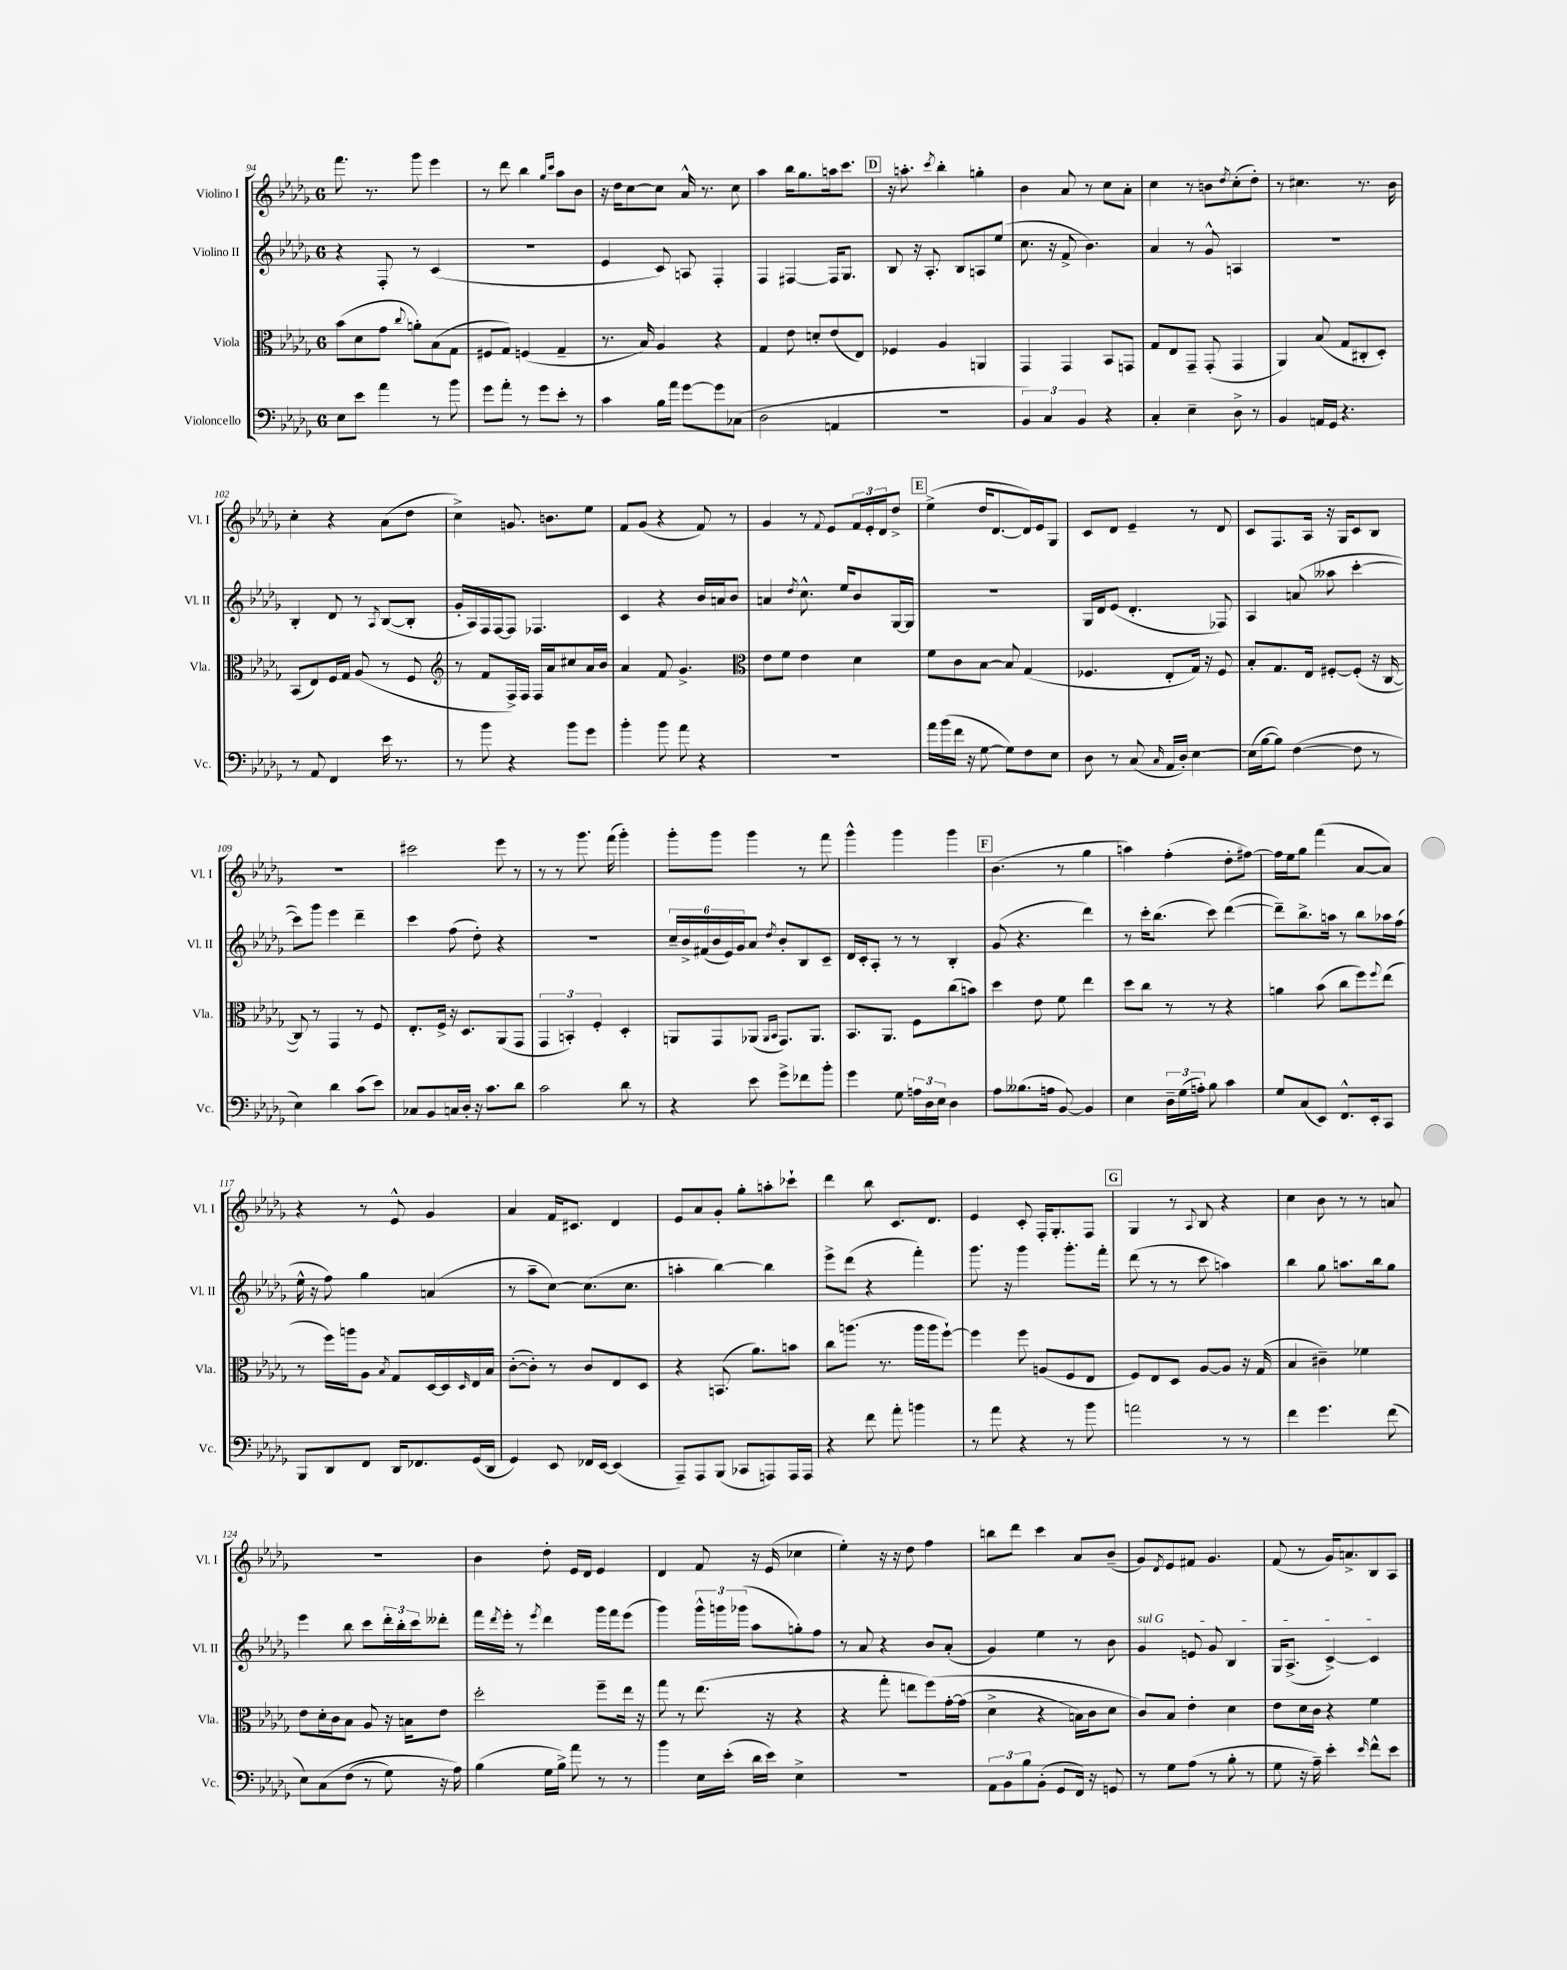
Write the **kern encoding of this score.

**kern	**kern	**kern	**kern
*part4	*part3	*part2	*part1
*staff4	*staff3	*staff2	*staff1
*I"Violoncello	*I"Viola	*I"Violino II	*I"Violino I
*I'Vc.	*I'Vla.	*I'Vl. II	*I'Vl. I
*clefF4	*clefC3	*clefG2	*clefG2
*k[b-e-a-d-g-]	*k[b-e-a-d-g-]	*k[b-e-a-d-g-]	*k[b-e-a-d-g-]
*M6/8	*M6/8	*M6/8	*M6/8
=94	=94	=94	=94
8E-\L	(8b-\L	4r	8.fff\
8e-\J	8d-\	.	.
.	.	.	8.r
4a-\	8g-\J	8F'/	.
.	8qqcc/	.	.
.	8an'\L)	8r	8ggg-\
8r	(8B-\	(4c/	4eee-\
8b-\	8G-\J	.	.
=95	=95	=95	=95
8g-\L	8F#X/L	2.r	8r
8a-'\J	8G-/J)	.	8ddd-\
8r	(4Fn/	.	4bb-\
8g-\L	.	.	.
.	.	.	16qqgg-/LL
.	.	.	16qqccc/JJ
8e-'\J	4G-~/	.	8aa-\L
8r	.	.	8b-\J
=96	=96	=96	=96
4c\	8.r	4e-/	16r
.	.	.	16dd-\KL
.	.	.	[8cc\
.	16B-/)	.	.
16B-\LL	4A-/	8c/)	8cc\J]
16a-\JJ	.	.	.
[8g-\L	.	8An/	16a-^^/
.	.	.	8.r
8g-\]	4r	4F'/	.
(8C-X\J	.	.	8cc\
=97	=97	=97	=97
2D-\	4G-/	4F/	4aa-\
.	8e-\	[4F#X/	16bb-\KL
.	.	.	8.gg-\
.	8dn'/L	.	.
4AAn/	(8e-/	16F#/KL]	16aan\k
.	.	8.G-/J	8.ccc\J
.	8E-/J)	.	.
!!LO:REH:place=s1:t=D
=98	=98	=98	=98
2.r	4F-X/	8B-/	16r
.	.	.	8.aan'\
.	.	16r	.
.	.	8.A-'/	.
.	.	.	8qccc/
.	4A-/	.	4bb-'\
.	.	8B-/L	.
.	4AAn/	8An/	4ggn'\
.	.	(8ee-/J	.
=99	=99	=99	=99
6BB-/)	4GG-/	8.cc\	4b-\
6C/	.	.	.
.	.	16r	.
.	4GG-/	8f^/	8a-/
6BB-/	.	.	.
.	.	4.b-\)	8r
4r	8BB-/L	.	8cc\L
.	8GGn/J	.	8a-'\J
=100	=100	=100	=100
4C'/	8G-/L	4a-/	4cc\
.	8E-/	.	.
4E-~\	8GG-~/J	8r	8r
.	(8GG-'/	8g-^^/	8bn\L
.	.	.	8qdd-/
8D-^\	4GG-/	4An/	(8cc'\
8r	.	.	8dd-'\J)
=101	=101	=101	=101
4BB-/	4AA-/)	2.r	8r
.	.	.	4.cc#X\
16AAn/LL	(8B-/	.	.
16GG-/JJ	.	.	.
4.r	8G-/L	.	.
.	8C#X'/	.	8.r
.	8D-'/J)	.	.
.	.	.	16b-\
!!LO:LB:g=z
=102	=102	=102	=102
8r	(8BB-/L	4B-'/	4cc'\
8AA-/	8E-/)	.	.
4FF/	16F/L	8d-/	4r
.	16G-/JJ	.	.
.	(8A-/	8r	.
.	.	8qA-/	.
16e-\	8r	([8B-/L	(8a-\L
8.r	.	.	.
.	8F/	8B-'/J]	8dd-\J
=103	=103	=103	=103
*	*clefG2	*	*
8r	8r	16g-'/LL	4cc^\)
.	.	16A-/)	.
8b-\	8f/L	16F/	.
.	.	[16F/J	.
4r	16F^/L)	8F/J]	8.gn/
.	16F/JJ	.	.
.	16F/LL	4.F-X/	.
.	16a-/J	.	8.bn\L
8b-\L	8cc#X/	.	.
8g-\J	16a-/L	.	8ee-\J
.	16b-/JJ	.	.
=104	=104	=104	=104
4b-'\	4a-/	4c/	8f/L
.	.	.	(8g-/J
8b-\	8f/	4r	4r
8a-\	4.g-^/	.	.
4r	.	16b-/LL	8f/)
.	.	16an/J	.
.	.	8b-/J	8r
=105	=105	=105	=105
*	*clefC3	*	*
2.r	8e-\L	4an/	4g-/
.	8f\J	.	.
.	.	8qdd-/	.
.	4e-\	8.cc^^\	8r
.	.	.	8qqf/
.	.	.	8e-/L
.	.	16ee-/KL	.
.	4d-\	8b-/	24f/L
.	.	.	24e-'/
.	.	.	24d-/J
.	.	[16G-/L	8dd-^/J
.	.	16G-/JJ]	.
!!LO:REH:place=s1:t=E
=106	=106	=106	=106
16a-\LL	8f\L	2.r	(4ee-^\
(16b-\	.	.	.
16f\JJ	8c\	.	.
16r	.	.	.
[8G-\	[8B-\J	.	16dd-/KL
.	.	.	[8.d-/
8G-\L])	8B-/]	.	.
8F\	(4G-/	.	16d-/L])
.	.	.	16e-/J
8E-\J	.	.	8G-/J
=107	=107	=107	=107
8D-\	4.F-X/	16G-/LL	8c/L
.	.	16d-/J	.
8r	.	(8e-/J	8d-/J
(8C/	.	4.d-'/	4e-~/
16qqC/	.	.	.
16AA-/LL	8E-'/L	.	.
16D-'/JJ)	.	.	.
[4E-\	16G-/Jk)	.	8r
.	16r	.	.
.	8F-/	8F-X/)	8d-/
=108	=108	=108	=108
(16E-\LL]	8B-'/L	4A-/	8c/L
[16B-\J	.	.	.
8B-\J])	8.G-/	.	8.F/
([4F\	.	(8an/	.
.	16E-/Jk	.	16A-/Jk
.	[8F#X'/L	8aa--X\	16r
.	.	.	16G-/KL
8F\]	(8F#'/J]	[4ccc'\	8c/
8r	16r	.	8B-/J
.	[16C/	.	.
!!LO:LB:g=z
=109	=109	=109	=109
4E-\)	8C/])	8ccc\L])	2.r
.	8r	8ggg-\J	.
4d-\	4GG-/	4eee-\	.
(8c\L	8r	4ddd-~\	.
8e-\J)	8F/	.	.
=110	=110	=110	=110
8C-X/L	8.E-'/L	4ccc\	2ccc#X\
8BB-/	.	.	.
.	16F^/Jk	.	.
16Cn/L	16r	(8ff\	.
16D-'/JJ	8.D-/L	.	.
16r	.	8dd-'\)	.
8.c\L	.	.	.
.	(8AA-/	4r	8eee-\
8d-\J	8GG-/J	.	8r
=111	=111	=111	=111
2c\	6GG-/	2.r	8r
.	.	.	8r
.	6BBn'/)	.	.
.	.	.	8.ggg-\
.	6F'/	.	.
.	.	.	(16fff\
8d-\	4D-'/	.	4ggg-'\)
8r	.	.	.
=112	=112	=112	=112
4r	8AAn/L	24cc~/LL	8ggg-'\L
.	.	24b-^/	.
.	.	(24f#X/	.
.	8GG-/	24b-/	8ggg-\J
.	.	24e-/)	.
.	.	24g-/J	.
8e-\	(8AA-X/J	8a-/J	4ggg-\
.	16qqAA-/LL	.	.
.	16qqBB-/JJ	8qdd-/	.
8g-^\L	8.GG-/L)	8b-'/L	.
8f-X\	.	8B-/	8r
.	8.AA-/J	.	.
8b-'\J	.	8c~/J	8fff\
=113	=113	=113	=113
4g-\	8.BB-/L	16d-/LL	4ggg-^^\
.	.	16c'/J	.
.	.	8A-'/J	.
.	8.AA-/J	.	.
8G-\	.	8r	4ggg-\
24An\LL	8F\L	8r	.
24D-\	.	.	.
24E-\JJ	.	.	.
4D-\	(8cc\	4B-'/	4ggg-\
.	8bn\J)	.	.
!!LO:REH:place=s1:t=F
=114	=114	=114	=114
8A-\L	4dd-\	(8g-/	(4.b-\
(8.B--X\	.	4.r	.
.	8e-\	.	.
16An\Jk	.	.	.
[8BB-/)	8f\	.	8r
4BB-/]	4ee-\	4ddd-\)	4gg-\
=115	=115	=115	=115
4E-\	8dd-\L	8r	4aan\)
.	8cc\J	16ccc'\KL	.
.	.	(8.bb-\J	.
24D-~\LL	8r	.	(4ff'\
(24G-\	.	.	.
24An'\JJ)	.	.	.
8B-\	8r	8ccc\)	.
4c\	4r	([4ddd-\	8dd-'\L
.	.	.	[8ff#X\J)
=116	=116	=116	=116
8G-/L	4an\	8ddd-~\L])	16ff#\LL]
.	.	.	16ee-\J
(8C/	.	8.bb-^\	8gg-\J
8EE-/J)	(8b-\	.	(4fff\
.	.	16aan\Jk	.
8.FF^^/L	8cc\L	8r	.
.	8ff\)	8bb-\L	[8a-/L
16EE-'/k	.	.	.
.	8qqff/	.	.
8CC/J	(8ee-\J	16aa-X\L	8a-/J])
.	.	(16ff\JJ	.
!!LO:LB:g=z
=117	=117	=117	=117
8BBB-/L	8r	16ee-^^\	4r
.	.	16r	.
8DD-/	16ff\LL)	8ff\)	.
.	16aan\J	.	.
8FF/J	8A-\J	4gg-\	8r
.	8qB-/	.	.
16DD-/KL	8G-/L	.	8e-^^/
8.FF-X/	.	.	.
.	[16D-/L	(4an/	4g-/
.	16D-/]	.	.
.	16qqD-/	.	.
(16GG-/L	16E-/	.	.
16DD-/JJ	16B-/JJ	.	.
=118	=118	=118	=118
4GG-/)	([8c'\L	8r	4a-/
.	8c'\J])	8aa-~\L	.
8EE-/	8r	[8cc\J)	16f/KL
.	.	.	8.c#X/J
16FF-X/LL	8c/L	(8.cc\L]	.
[16EE-/JJ	.	.	.
(4EE-/]	8E-/	.	4d-/
.	.	8.cc\J	.
.	8D-/J	.	.
=119	=119	=119	=119
8AAA-~/L)	4r	4aan'\	8e-/L
8AAA-/	.	.	8a-/
(8BBB-/J	(8.BBn/	[4bb-\)	8g-'/J
8CC-X/L	.	.	8gg-'\L
.	8.a-\L)	.	.
8AAAn/)	.	4bb-\]	8aan'\
16AAA/L	8bn\J	.	8ccc-X`\J
16AAA/JJ	.	.	.
=120	=120	=120	=120
4r	8cc\L	8eee-^\L	4ddd-\
.	(8.aan\J	(8ddd-\J	.
8f\	.	4r	8bb-\
.	8.r	.	.
8a-'\	.	.	8.c/L
4bn\	16aa\LL	4fff'\)	.
.	16aa\J	.	8.d-/J
.	[8ff`\J)	.	.
=121	=121	=121	=121
8r	4ff\]	8.ggg-\	4e-/
8a-\	.	.	.
.	.	16r	.
4r	8ff\	4ggg-\	8c'/
.	(8An/L	.	16F'/KL
.	.	.	8.G-'/
8r	8F/	8.ggg-'\L	.
8b-\	8E-/J	.	8F/J
.	.	16fff'\Jk	.
!!LO:REH:place=s1:t=G
=122	=122	=122	=122
2an\	8F/L)	(8ddd-\	4G-/
.	8E-/	8r	.
.	8D-/J	8r	8r
.	.	.	8qqA-/
.	[8A-/L	8ccc\	8B-/
8r	8A-/J]	4aan\)	4r
8r	16r	.	.
.	(16G-/	.	.
=123	=123	=123	=123
4f\	4B-/	4bb-\	4cc\
4.g-\	4c#X~\)	8gg-\	8b-\
.	.	8.aan\L	8r
.	4f-X\	.	8r
.	.	16bb-\k	.
(8f\	.	8gg-\J	8an/
!!LO:LB:g=z
=124	=124	=124	=124
8E-\L)	8e-\L	4eee-\	2.r
(8C\	16d-'\L	.	.
.	16c\J	.	.
(8F\J	8B-\J	8bb-\	.
8r	8A-/	8ccc\L	.
8G-\)	16r	24ddd-'\L	.
.	.	24bb-'\	.
.	16Bn\KL	.	.
.	.	24ccc\J	.
16r	8e-\J	8ddd--X'\J	.
16A-\)	.	.	.
=125	=125	=125	=125
(4B-\	2dd-'\	16fff\LL	4b-\
.	.	8qddd-/	.
.	.	16eee-'\JJ	.
.	.	8r	.
.	.	8qeee-/	.
16G-\LL	.	4ddd-\	8dd-'\
16B-^\JJ)	.	.	.
8a-\	.	.	16e-/LL
.	.	.	16d-/JJ
8r	8ff~\L	16ggg-\LL	4e-/
.	.	16fff\J	.
8r	16ee-\Jk	(8eee-\J	.
.	16r	.	.
=126	=126	=126	=126
4b-\	8gg-\	4ggg-\)	4d-/
.	8r	.	.
16E-\LL	(8.ee-\	24ggg-^^\LL	8f/
.	.	24gggn\	.
(16e-'\JJ	.	.	.
.	.	(24ggg-X\JJ	.
16d-\LL	.	8aa-\L	16r
16e-\JJ)	16r	.	(16e-/
4E-^\	4r	8ggn'\)	4cc-X\
.	.	8ff\J	.
=127	=127	=127	=127
2.r	4r	8r	4ee-'\)
.	.	8a-/	.
.	8gg-'\	4r	16r
.	.	.	16r
.	8een\L	.	8dd-\
.	(8ff\)	8b-/L	4ff\
.	[16g-'\L	(8a-'/J	.
.	(16g-\JJ]	.	.
=128	=128	=128	=128
12AA-\L	4d-^\	4g-/)	8bbn\L
12BB-\	.	.	.
.	.	.	8ddd-\J
12B-\	.	.	.
(8BB-'\J	4r	4ee-\	4ccc\
8GG-/L	.	.	.
16FF/Jk)	16Bn\LL)	8r	8a-/L
16r	16c\J	.	.
8GGn/	8d-\J	8b-\	(8b-~/J
=129	=129	=129	=129
!	!	!LO:TX:a:i:t=sul G	!
8r	8c/L)	4g-/	8g-/L)
.	.	.	8qd-/
8G-\L	8B-/J	.	8e-/
(8A-\J	4e-'\	8en/	8f#X/J
8r	.	8g-/	4.g-/
8B-'\	4d-\	4B-/	.
8r	.	.	.
=130	=130	=130	=130
8G-\	8e-\L	16G-/KL	(8f/
.	.	(8.A-^/J	.
16r	16d-\L	.	8r
16A-~\)	16c\JJ	.	.
4e-'\	4r	[4c^/)	16g-/KL)
.	.	.	8.an^/
16qqe-/	.	.	.
8f^^\L	4f\	4c/]	8B-/
8e-\J	.	.	8A-/J
==	==	==	==
*-	*-	*-	*-
